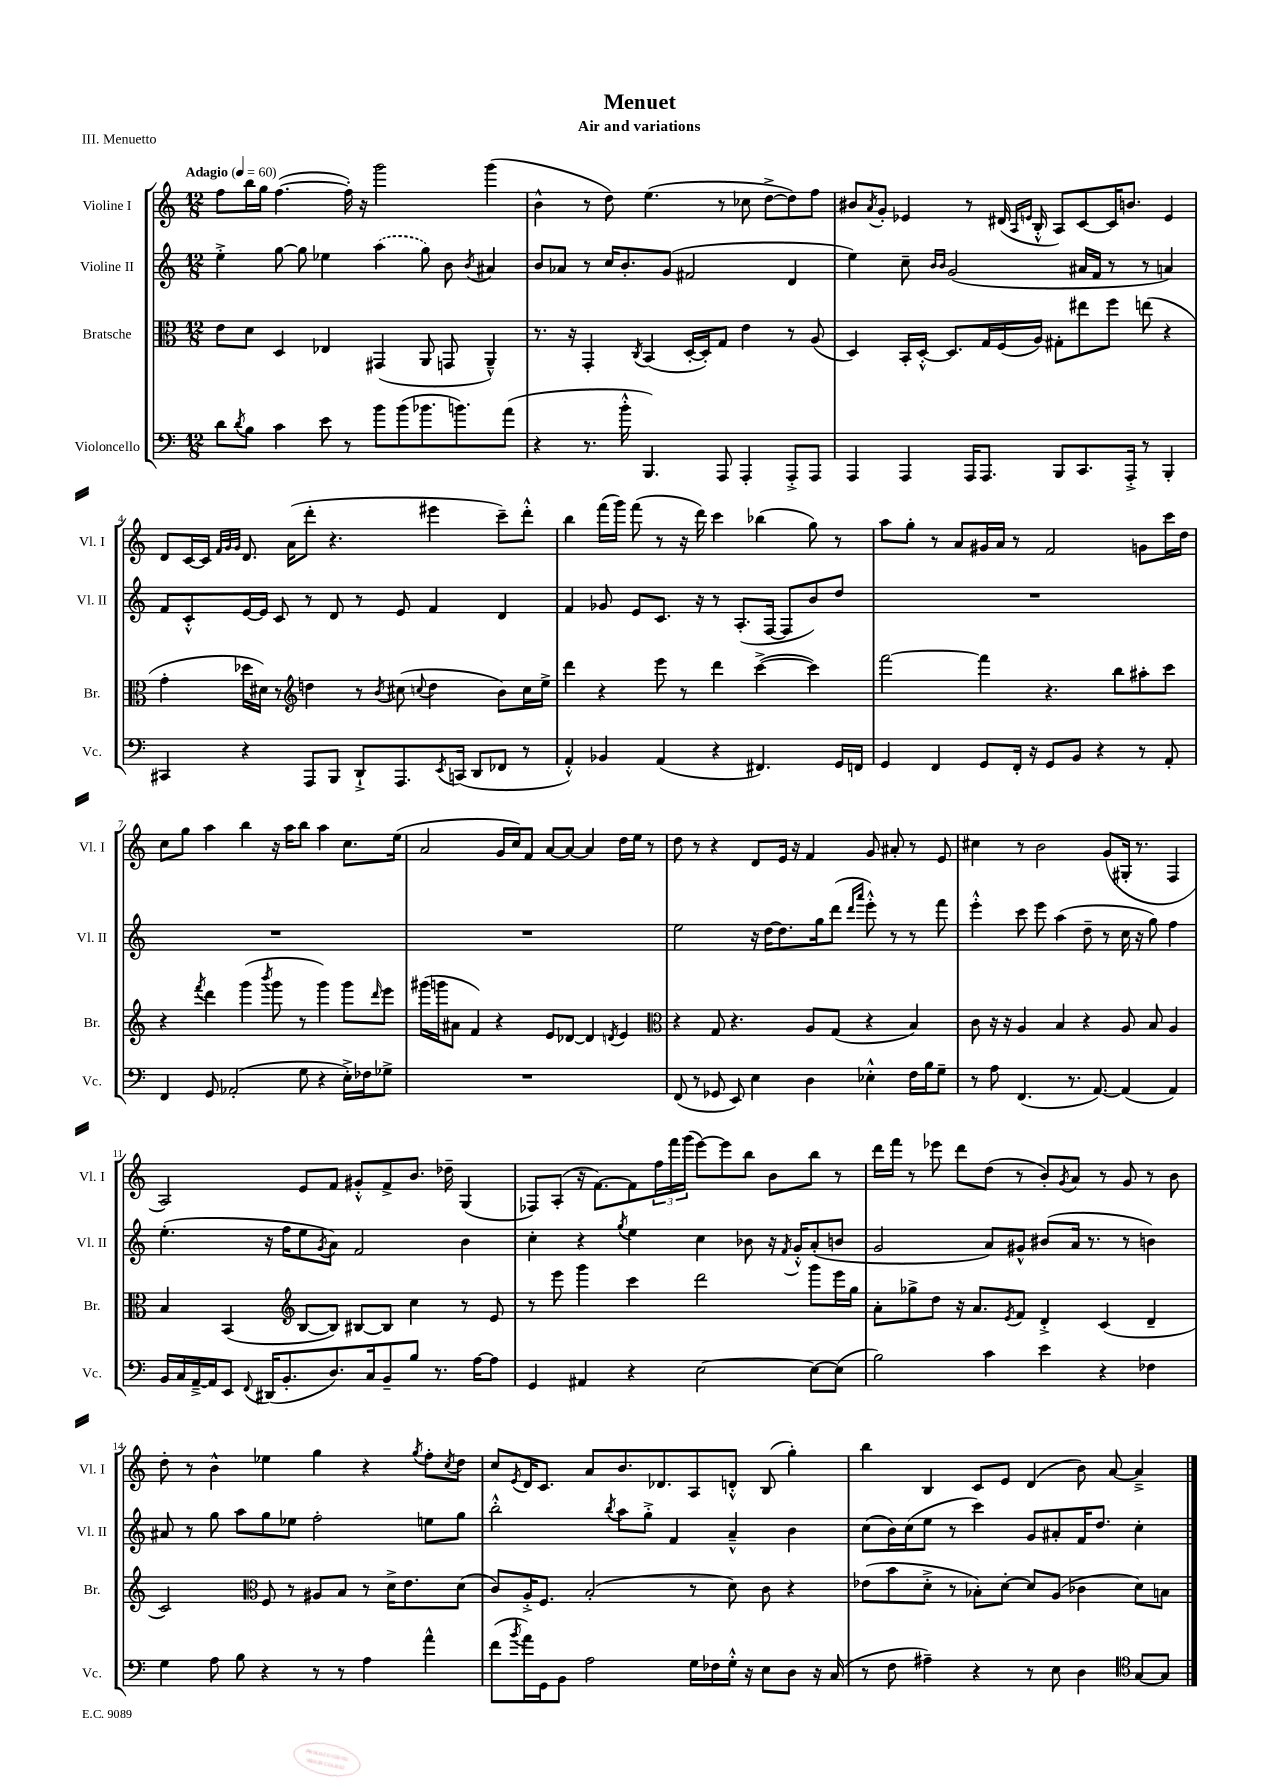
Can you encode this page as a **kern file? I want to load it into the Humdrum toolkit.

**kern	**kern	**kern	**kern
*part4	*part3	*part2	*part1
*staff4	*staff3	*staff2	*staff1
*I"Violoncello	*I"Bratsche	*I"Violine II	*I"Violine I
*I'Vc.	*I'Br.	*I'Vl. II	*I'Vl. I
*clefF4	*clefC3	*clefG2	*clefG2
*k[]	*k[]	*k[]	*k[]
*M12/8	*M12/8	*M12/8	*M12/8
*MM60	*MM60	*MM60	*MM60
=1	=1	=1	=1
!	!	!	!LO:TX:a:B:t=Adagio
8d\L	8e\L	4ee'^\	8ff\L
8qd/	.	.	.
8B\J	8d\J	.	16bb\L
.	.	.	16gg\JJ
4c\	4D/	[8gg\	([4.ff\
.	.	8gg\]	.
8e\	4E-X/	4ee-X\	.
8r	.	.	16ff'\])
.	.	.	16r
8b\L	(4GG#X/	(4aa\	2ggg\
(8b\	.	.	.
8.b-X\	8AA/	8gg\)	.
.	8GGn/	8b\	.
8.bn\)	.	.	.
.	.	8qb/	.
.	4AA~^^/)	4a#X/	(4ggg\
(8a\J	.	.	.
=2	=2	=2	=2
4r	8.r	8b/L	4b^^\
.	.	8a-X/J	.
.	16r	.	.
8.r	4GG'/	8r	8r
.	.	16cc/KL	8dd\)
16b'^^\	.	8.b'/	.
.	8qC/	.	.
4.BBB/)	(4BB/	.	(4.ee\
.	.	(8g/J	.
.	[16D'/LL	2f#X/	.
.	16D'/J])	.	.
8AAA/	8G/J	.	8r
4AAA'/	4e\	.	8cc-X\
.	.	.	[8dd^\L
8AAA'^/L	8r	4d/	8dd\])
8AAA/J	(8A/	.	8ff\J
=3	=3	=3	=3
4AAA/	4D/)	4ee\)	8b#X/L
.	.	.	8qa/
.	.	.	8g'/J
4AAA/	16BB'/LL	8cc~\	4e-X/
.	[16D'^^/JJ	.	.
.	.	16qqb/LL	.
.	.	16qqb/JJ	.
.	8.D/L]	(2g/	.
16AAA/KL	.	.	8r
8.AAA/J	16G/L	.	.
.	(16F/	.	(16d#X/
.	.	.	16qqA/LL
.	.	.	16qqen/JJ
.	16A/JJ)	.	16B'^^/
8BBB/L	8G#X'\L	.	8A/L)
8.CC/	8ee#X\	16a#X/LL	[8c/
.	.	16f/JJ	.
.	8ff\J	8r	16c/K]
16AAA'^/Jk	.	.	8.bn/J
8r	(8een\	8r	.
4BBB'/	4r	4an/)	4e/
!!LO:LB:g=z
=4	=4	=4	=4
4CC#X/	4g'\	8f/L	8d/L
.	.	8c'^^/	[16c/L
.	.	.	16c/JJ]
.	.	.	32qqf/LLL
.	.	.	32qqg/
.	.	.	32qqg/JJJ
4r	16dd-X\LL	[16e/L	8.d/
.	16d#X\JJ)	16e/JJ]	.
.	8r	8c/	.
.	.	.	(16a\KL
*	*clefG2	*	*
8AAA/L	4ddn\	8r	8ddd'\J
8BBB/J	.	8d/	4.r
8DD`^/L	8r	8r	.
.	8qb/	.	.
8.AAA/	(8cc#X\	8e/	.
.	8qqccn/	.	.
.	4dd\	4f/	4eee#X\
8qEE/	.	.	.
(16CCn/Jk	.	.	.
8DD/L	.	.	.
8FF-X/J	8b\L)	4d/	8ccc~\L)
8r	16cc\L	.	8ddd'^^\J
.	16ee^\JJ	.	.
=5	=5	=5	=5
4AA'^^/)	4ddd\	4f/	4bb\
4BB-X/	4r	8g-X/	(16fff\LL
.	.	.	16ggg\JJ)
.	.	8e/L	(8fff\
(4AA/	8eee\	8.c/J	8r
.	8r	.	16r
.	.	16r	16ddd\)
4r	4ddd\	8r	4ccc\
.	.	(8.A'/L	.
4.FF#X/)	([4ccc^\	.	(4bb-X\
.	.	[16F/Jk	.
.	.	8F/L]	.
.	4ccc\])	8b/)	8gg\)
16GG/LL	.	8dd/J	8r
16FFn/JJ	.	.	.
=6	=6	=6	=6
4GG/	[2fff\	1.r	8aa\L
.	.	.	8gg'\J
4FF/	.	.	8r
.	.	.	8a/L
8GG/L	4fff\]	.	16g#X/L
.	.	.	16a/JJ
16FF'/Jk	.	.	8r
16r	.	.	.
8GG/L	4.r	.	2f/
8BB/J	.	.	.
4r	.	.	.
.	8bb\L	.	.
8r	8aa#X'\	.	8gn\L
8AA'/	8ccc\J	.	16ccc\L
.	.	.	16dd\JJ
!!LO:LB:g=z
=7	=7	=7	=7
4FF/	4r	1.r	8cc\L
.	.	.	8gg\J
.	8qfff/	.	.
8GG/	4ddd\	.	4aa\
(2AA-X'/	.	.	.
.	(4ggg\	.	4bb\
.	8qbbb/	.	.
.	8ggg\	.	16r
.	.	.	16aa\KL
8G\	8r	.	8bb\J
4r	4ggg\)	.	4aa\
16E'^\LL)	8ggg\L	.	8.cc\L
16F-X\J	.	.	.
.	16qqddd/	.	.
8G-X^\J	8eee\J	.	.
.	.	.	(16ee\Jk
=8	=8	=8	=8
1.r	(16ggg#X\LL	1.r	2a/
.	16gggn\J	.	.
.	8a#X\J	.	.
.	4f/)	.	.
.	4r	.	16g/LL
.	.	.	16cc/J)
.	.	.	8f/J
.	8e/L	.	[8a/L
.	[8d-X/J	.	8a/J_
.	4d-/]	.	4a/]
.	8qdn/	.	.
.	4e/	.	16dd\LL
.	.	.	16ee\JJ
.	.	.	8r
=9	=9	=9	=9
*	*clefC3	*	*
(8FF/	4r	2ee\	8dd\
8r	.	.	8r
8GG-X/	8G/	.	4r
8EE/)	4.r	.	.
4E\	.	16r	8d/L
.	.	[16dd\KL	.
.	.	8.dd\]	16e/Jk
.	.	.	16r
4D\	8A/L	.	4f/
.	.	16gg\k	.
.	(8G/J	(8ddd\J	.
.	.	16qqddd/LL	.
.	.	16qqaaa/JJ	.
4E-X'^^\	4r	8eee'^^\)	8g/
.	.	8r	8a#X'/
16F\LL	4B/)	8r	8r
16B\J	.	.	.
8G~\J	.	8fff\	8e/
=10	=10	=10	=10
8r	8c\	4eee'^^\	4cc#X\
8A\	16r	.	.
.	16r	.	.
(4.FF/	4A/	8ccc\	8r
.	.	8eee\	2b\
.	4B/	(4aa\	.
8.r	.	.	.
.	4r	8dd~\	.
[8.AA/)	.	.	.
.	.	8r	(8g/L
(4AA/]	8A/	16cc\	16G#X'/Jk
.	.	16r	8.r
.	8B/	8gg\)	.
4AA/)	4A/	4ff\	4F/
!!LO:LB:g=z
=11	=11	=11	=11
16BB/LL	4B/	(4.ee'\	2A/)
16C/	.	.	.
[16AA~^/	.	.	.
16AA/J]	.	.	.
8EE/J	(4BB/	.	.
8qqFF/	.	.	.
(16DD#X/KL	.	16r	.
8.BB'/	.	16ff\KL	.
*	*clefG2	*	*
.	[8B/L	8ee\	8e/L
.	.	8qg/	.
8.D/)	8B/J])	8a\J)	8f/J
.	[8B#X/L	2f/	8g#X'^^/L
16C/k	.	.	.
8BB~/	8B#/J]	.	8f^/
8B/J	4cc\	.	8.b/J
8.r	.	.	.
.	.	.	16dd-X~\
.	8r	4b\	(4G/
[16A\KL	.	.	.
8A\J]	8e/	.	.
=12	=12	=12	=12
4GG/	8r	4cc'\	8F-X/L)
.	8eee\	.	(8A'/J
4AA#X/	4ggg\	4r	16r
.	.	.	[8.f\L)
.	.	8qgg/	.
4r	4ccc\	4ee\	8f\]
.	.	.	24ff\L
.	.	.	24fff\
.	.	.	(24ggg\JJ
[2E\	2ddd\	4cc\	[8eee\L)
.	.	.	8eee\]
.	.	8b-X\	8bb\J
.	.	16r	8b\L
.	.	8qf/	.
.	.	16g'^^/KL	.
8E\L_	8ggg\L	(8a'/	8bb\J
(8E\J]	16eee\L	8bn/J	8r
.	16gg\JJ	.	.
=13	=13	=13	=13
2B\)	8a'\L	2g/	16ddd\LL
.	.	.	16fff\JJ
.	8gg-X^\	.	8r
.	8dd\J	.	8eee-X\
.	16r	.	8ddd\L
.	8.a/L	.	.
4c\	.	8a/L)	(8dd\J
.	8qe/	.	.
.	8f/J	8g#X^^/J	8r
4e\	4d'^/	(8b#X/L	8b'/L)
.	.	.	8qg/
.	.	16a/Jk	8a/J
.	.	8.r	.
4r	(4c/	.	8r
.	.	8r	8g/
4F-X\	4d~/	4bn\)	8r
.	.	.	8b\
!!LO:LB:g=z
=14	=14	=14	=14
4G\	2c/)	8a#X/	8dd'\
.	.	8r	8r
8A\	.	8gg\	4b^^\
8B\	.	8aa\L	.
*	*clefC3	*	*
4r	8F/	8gg\	4ee-X\
.	8r	8ee-X\J	.
8r	8A#X/L	2ff'\	4gg\
8r	8B/J	.	.
4A\	8r	.	4r
.	16d^\KL	.	.
.	8.e\	.	.
.	.	.	8qgg/
4a^^\	.	8een\L	8ff'\L
.	.	.	8qcc/
.	(8d\J	8gg\J	8dd\J
=15	=15	=15	=15
(8f\L	8c/L)	2bb'^^\	8cc/L
8qb/	.	.	8qe/
16a\L)	16A'^/K	.	16d/K
16GG\J	8.F/J	.	8.c/J
8BB\J	.	.	.
2A\	(2B'/	.	8a/L
.	.	8qbb/	.
.	.	8aa\L	8.b/
.	.	8gg'^\J	.
.	.	.	8.d-X/
.	.	4f/	.
16G\LL	8r	.	8A/
16F-X\	.	.	.
16G'^^\JJ	8d\)	4a~^^/	8dn'^^/J
16r	.	.	.
8E\L	8c\	.	(8B/
8D\J	4r	4b\	4gg'\)
16r	.	.	.
(16C/	.	.	.
=16	=16	=16	=16
8r	(8e-X\L	(8cc\L	4bb\
8F\	8b\	16b\L)	.
.	.	(16cc\J	.
4A#X~\)	8d'^\J	8ee\J	4B/
.	8r	8r	.
4r	8B-X'\L)	4ccc\)	8c/L
.	[8d'\J	.	8e/J
8r	8d/L]	8g/L	(4d/
8E\	(8A/J	8a#X'/	.
4D\	4c-X\	16f/K	8b\)
.	.	8.dd/J	.
.	.	.	[8a/
*clefC4	*	*	*
[8G/L	8d\L)	4cc'\	4a~^/]
8G/J]	8Bn\J	.	.
==	==	==	==
*-	*-	*-	*-
